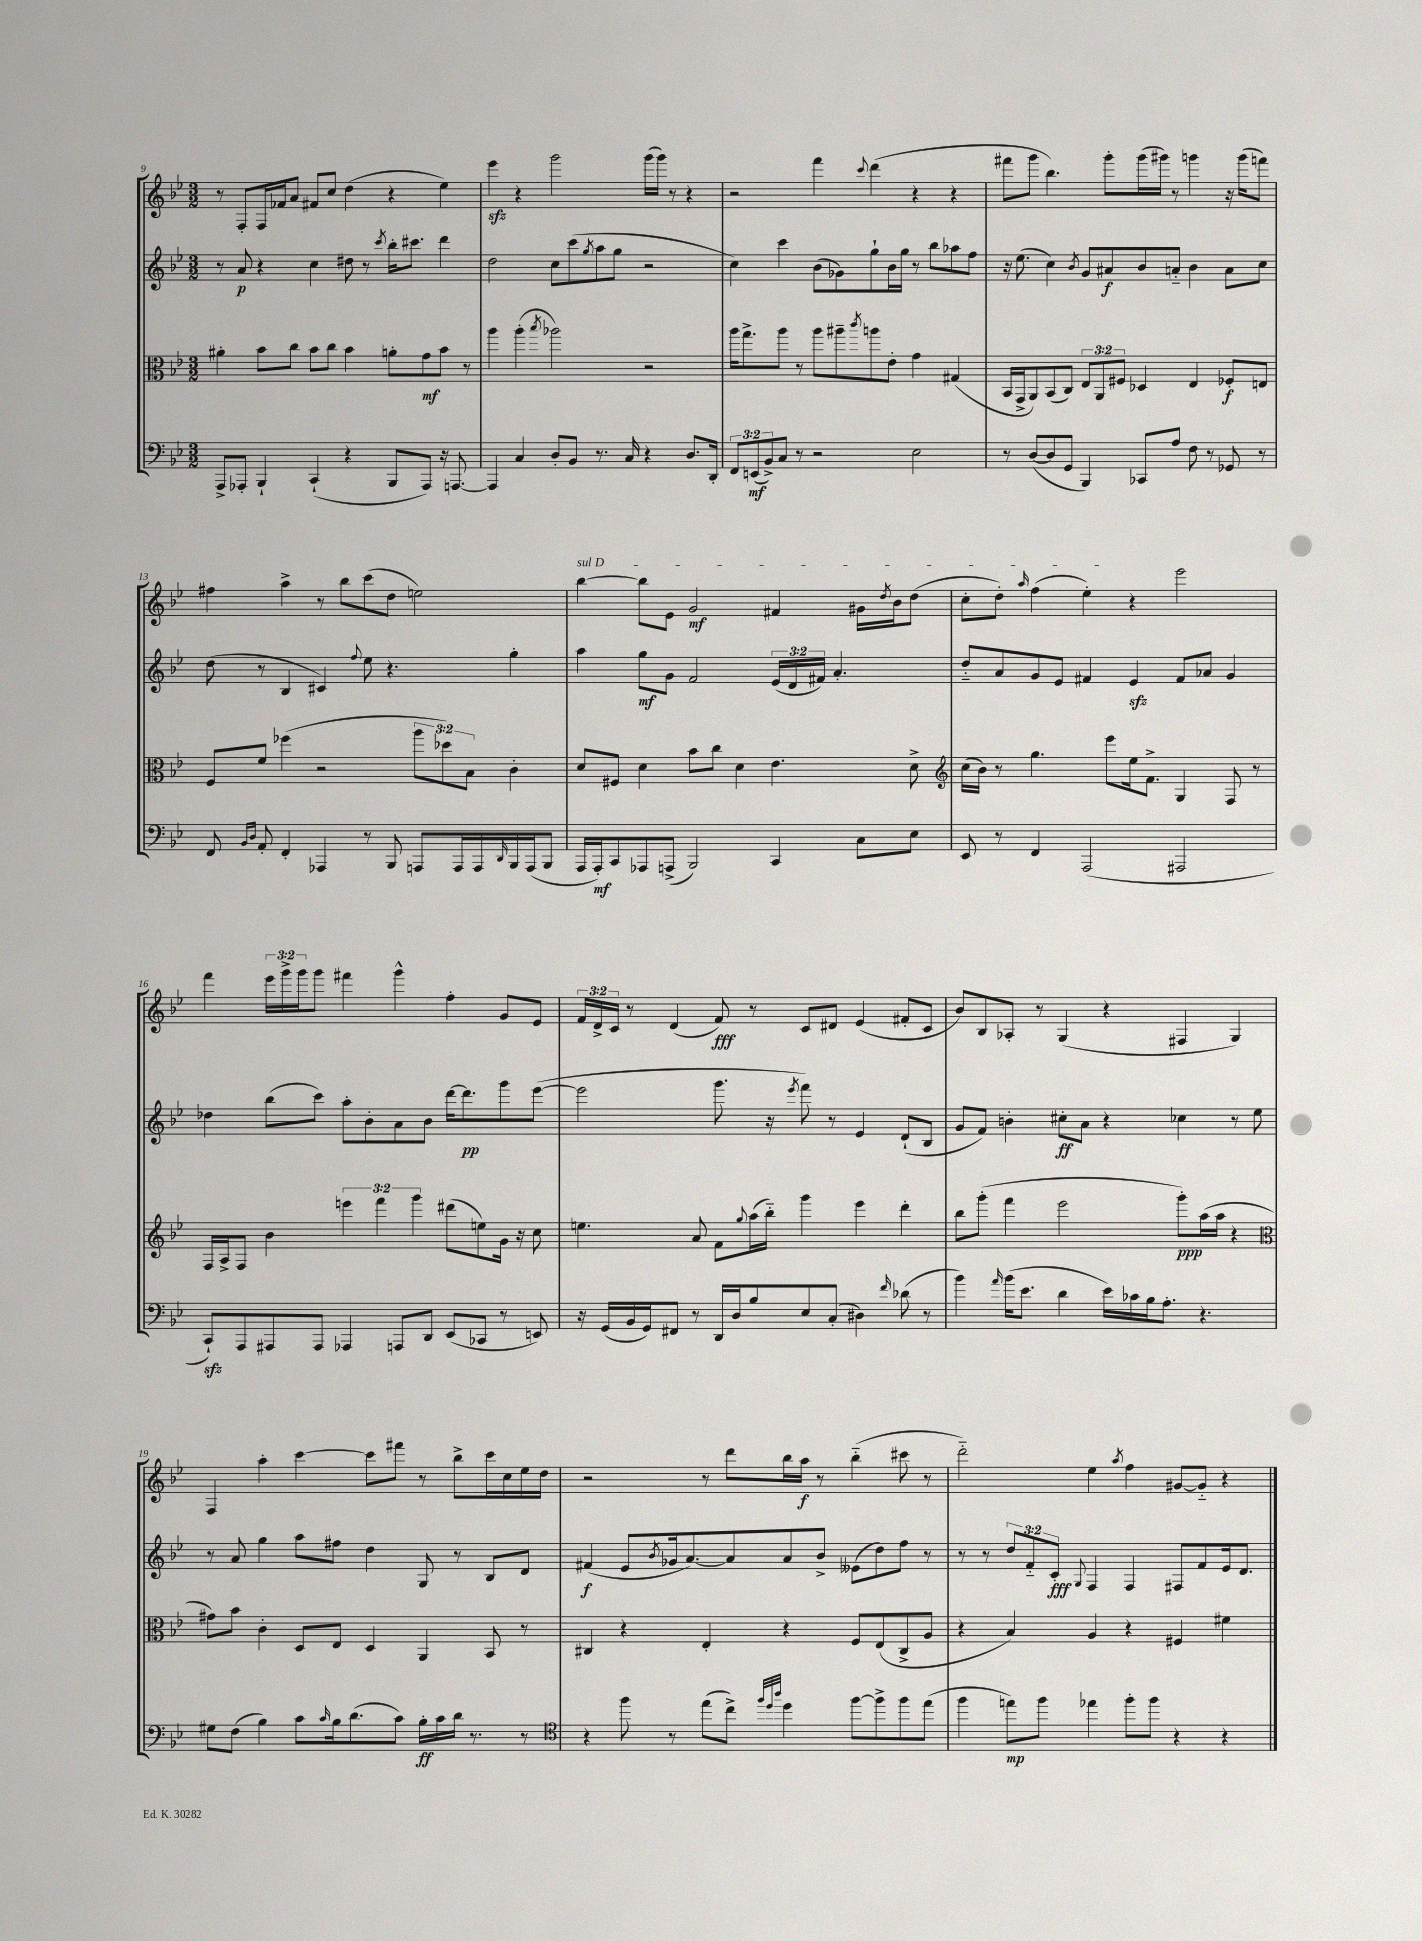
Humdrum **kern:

**kern	**kern	**kern	**kern
*staff4	*staff3	*staff2	*staff1
*clefF4	*clefC3	*clefG2	*clefG2
*k[b-e-]	*k[b-e-]	*k[b-e-]	*k[b-e-]
*M3/2	*M3/2	*M3/2	*M3/2
8AAA^	4a#'	8r	8r
8AAA-'	.	8a	8F'
4BBB-`	8b-	4r	16F
.	.	.	16f-
.	8cc	.	8a
(4CC`	8b-	4cc	8f#
.	8cc	.	8cc
4r	4b-	8dd#	(4dd
.	.	8r	.
.	.	8qccc	.
8BBB-	8a'	16bb-'	4r
.	.	8.ccc#	.
8AAA-)	8g	.	.
16r	8b-	4ddd	4ee-)
[8.AAA	.	.	.
.	8r	.	.
=	=	=	=
4AAA]	4aa	2dd	4eee-
4C	(4aa'	.	4r
.	8qbb-	.	.
8D'	2aa-)	8cc	2ggg
8BB-	.	(8ccc	.
.	.	8qgg	.
8.r	.	8aa	.
.	.	8gg	.
16C	.	.	.
4r	2r	2r	(16ggg
.	.	.	16ggg)
.	.	.	8r
8.D	.	.	4r
16DD'	.	.	.
=	=	=	=
12FF	16aa	4cc)	2r
.	8.gg^	.	.
(12EE	.	.	.
12BB-^)	.	.	.
8C	8aa	4ccc	.
8r	8r	.	.
2r	8aa	(8b-	4fff
.	8aa#~	8g-)	.
.	8qccc	.	8qqccc
.	8aa	8gg`	(4ddd
.	8e-'	16b-	.
.	.	16gg	.
2E-	4g	8r	4r
.	.	8bb-	.
.	(4G#	8aa-	4r
.	.	8ff	.
=	=	=	=
8r	16BB-	16r	8fff#
.	16GG^	(8.ee-	.
([8D	8AA)	.	8ggg
8D]	(8BB-	4cc)	4.bb-)
8GG	8C)	.	.
.	.	8qb-	.
4BBB-)	12E-	8g	.
.	12AA	.	.
.	.	8a#	8ggg'
.	12F#	.	.
8CC-	4D-	8b-	(16ggg
.	.	.	16ggg#)
8A	.	8a'~	8r
8F	4E-	4b-	4ggg
8r	.	.	.
8GG-	8F-'	8a	16r
.	.	.	(16ggg
8r	8E	8cc	8fff)
=	=	=	=
8FF	8F	(8dd	4ff#
16qqBB-	.	.	.
16qqD	.	.	.
8AA'	8f	8r	.
4FF'	(4ff-	4B-	4aa^
4AAA-	2r	4c#)	8r
.	.	.	8bb-
.	.	8qqff	.
8r	.	8ee-	(8ccc
8BBB-	.	4.r	8dd
8AAA	12aa	.	2ee)
.	12dd-)	.	.
16AAA	.	.	.
.	12B-	.	.
16AAA	.	.	.
16qqDD	.	.	.
16BBB-	4c'	4gg'	.
(16AAA	.	.	.
8BBB-	.	.	.
=	=	=	=
16AAA	8d	4aa	[4bb-
16AAA')	.	.	.
8CC	8F#	.	.
8AAA-	4d	8gg	8bb-]
(8AAA^	.	8g	8e-
2BBB-)	8b-	2f	2g
.	8cc	.	.
.	4d	.	.
4CC	4.e-	(24e-	4f#
.	.	24d	.
.	.	24f#)	.
.	.	4.a'	.
8C	.	.	16g#
.	.	.	8qdd
.	.	.	16b-
8E-	8d^	.	(8dd
=	=	=	=
*	*clefG2	*	*
8EE-	(16cc	8dd'~	8cc'
.	16b-)	.	.
8r	8r	8a	8dd')
.	.	.	16qqaa
4FF	4.gg	8g	(4ff
.	.	8e-	.
(2AAA	.	4f#	4ee-')
.	8eee-	.	.
.	16ee-	4e-	4r
.	8.f^	.	.
2AAA#	4G	8f#	2eee-
.	.	8a-	.
.	8F	4g	.
.	8r	.	.
=	=	=	=
8CC`)	16F	4dd-	4fff
.	16A^	.	.
8AAA	8F	.	.
8AAA#	4b-	(8bb-	24eee-
.	.	.	24ggg^
.	.	.	24ggg
8AAA#	.	8ccc)	8ggg
4AAA-	6eee	8aa'	4fff#
.	.	8b-'	.
.	6fff	.	.
8AAA	.	8a	4ggg^^
.	6ggg	.	.
8DD	.	8b-	.
(8EE-	(8ddd#	[16ddd	4ff'
.	.	8.ddd]	.
8CC-	8ee)	.	.
8r	16g	8ggg	8g
.	16r	.	.
8EE)	8cc	([8eee-	8e-
=	=	=	=
16r	4.ee	2eee-]	24f
.	.	.	24d^
(16GG	.	.	.
.	.	.	24c
16BB-	.	.	8r
16GG)	.	.	.
8FF#	.	.	(4d
8r	8a	.	.
16DD	8f	8.ggg	8f)
16D	.	.	.
.	8qqgg	.	.
8B-	(16aa	.	8r
.	16bb-'~)	16r	.
.	.	8qeee-	.
8E-	4ggg	8fff)	8c
(8C'	.	8r	8d#
4D#)	4eee-	4e-	(4e-
16qqf	.	.	.
(8d-	4ddd'	(8d`	8f#'
8r	.	8B-	8c
=	=	=	=
4b-)	8bb-	8g	8b-)
.	(8ggg'	8f)	8B-
16qqa	.	.	.
(16b-	4fff	4b'	8A-'
8.e-	.	.	.
.	.	.	8r
4d	2eee-	8cc#'	(4G
.	.	8a	.
16e-)	.	4r	4r
16c-	.	.	.
16B-	.	.	.
8.A'	.	.	.
.	8ggg')	4cc-	4F#
4.r	(16aa	.	.
.	16aa	.	.
.	4r	8r	4G)
.	.	8ee-	.
=	=	=	=
*	*clefC3	*	*
8G#	8g#)	8r	4F
(8F	8b-	8a	.
4B-)	4c'	4gg	4aa'
8c	8D	8aa	[4ccc
16qqc	.	.	.
16B-	8E-	8ff#	.
(8.d	.	.	.
.	4D	4dd	8ccc]
8c)	.	.	8fff#
16B-'	4AA	8G	8r
16c	.	.	.
16d	.	8r	8bb-^
8.r	.	.	.
.	8BB-	8B-	16ccc
.	.	.	16cc
8r	8r	8d	16ee-
.	.	.	16dd
=	=	=	=
*clefC4	*	*	*
4r	4C#	(4f#	2r
8ff	4r	8e-	.
.	.	8qb-	.
8r	.	16g-	.
.	.	[8.a)	.
(8ee-	4E-'	.	8r
8cc^)	.	8a]	8ddd
32qqff	.	.	.
32qqdd	.	.	.
32qqaa	.	.	.
4dd	4r	8a	16bb-
.	.	.	16aa
.	.	8b-^	8r
[8ff	8F	(8e--	(4bb-'~
8ff^]	(8E-	8dd)	.
8ff	8C#^	8ff	8ccc#
(8ee-	8A	8r	8r
=	=	=	=
4ff	4r	8r	2ddd'~)
.	.	8r	.
8ee)	4B-)	12dd	.
.	.	12f'~	.
8ff	.	.	.
.	.	12c'	.
.	.	8qqG	.
4ee-	4A	4F	4ee-
.	.	.	8qaa
8ff'	4r	4F	4ff
8ff	.	.	.
4r	4F#	8F#	[8g#
.	.	8f	8g#'~]
4r	4f#	16e-	4r
.	.	8.d	.
==	==	==	==
*-	*-	*-	*-
